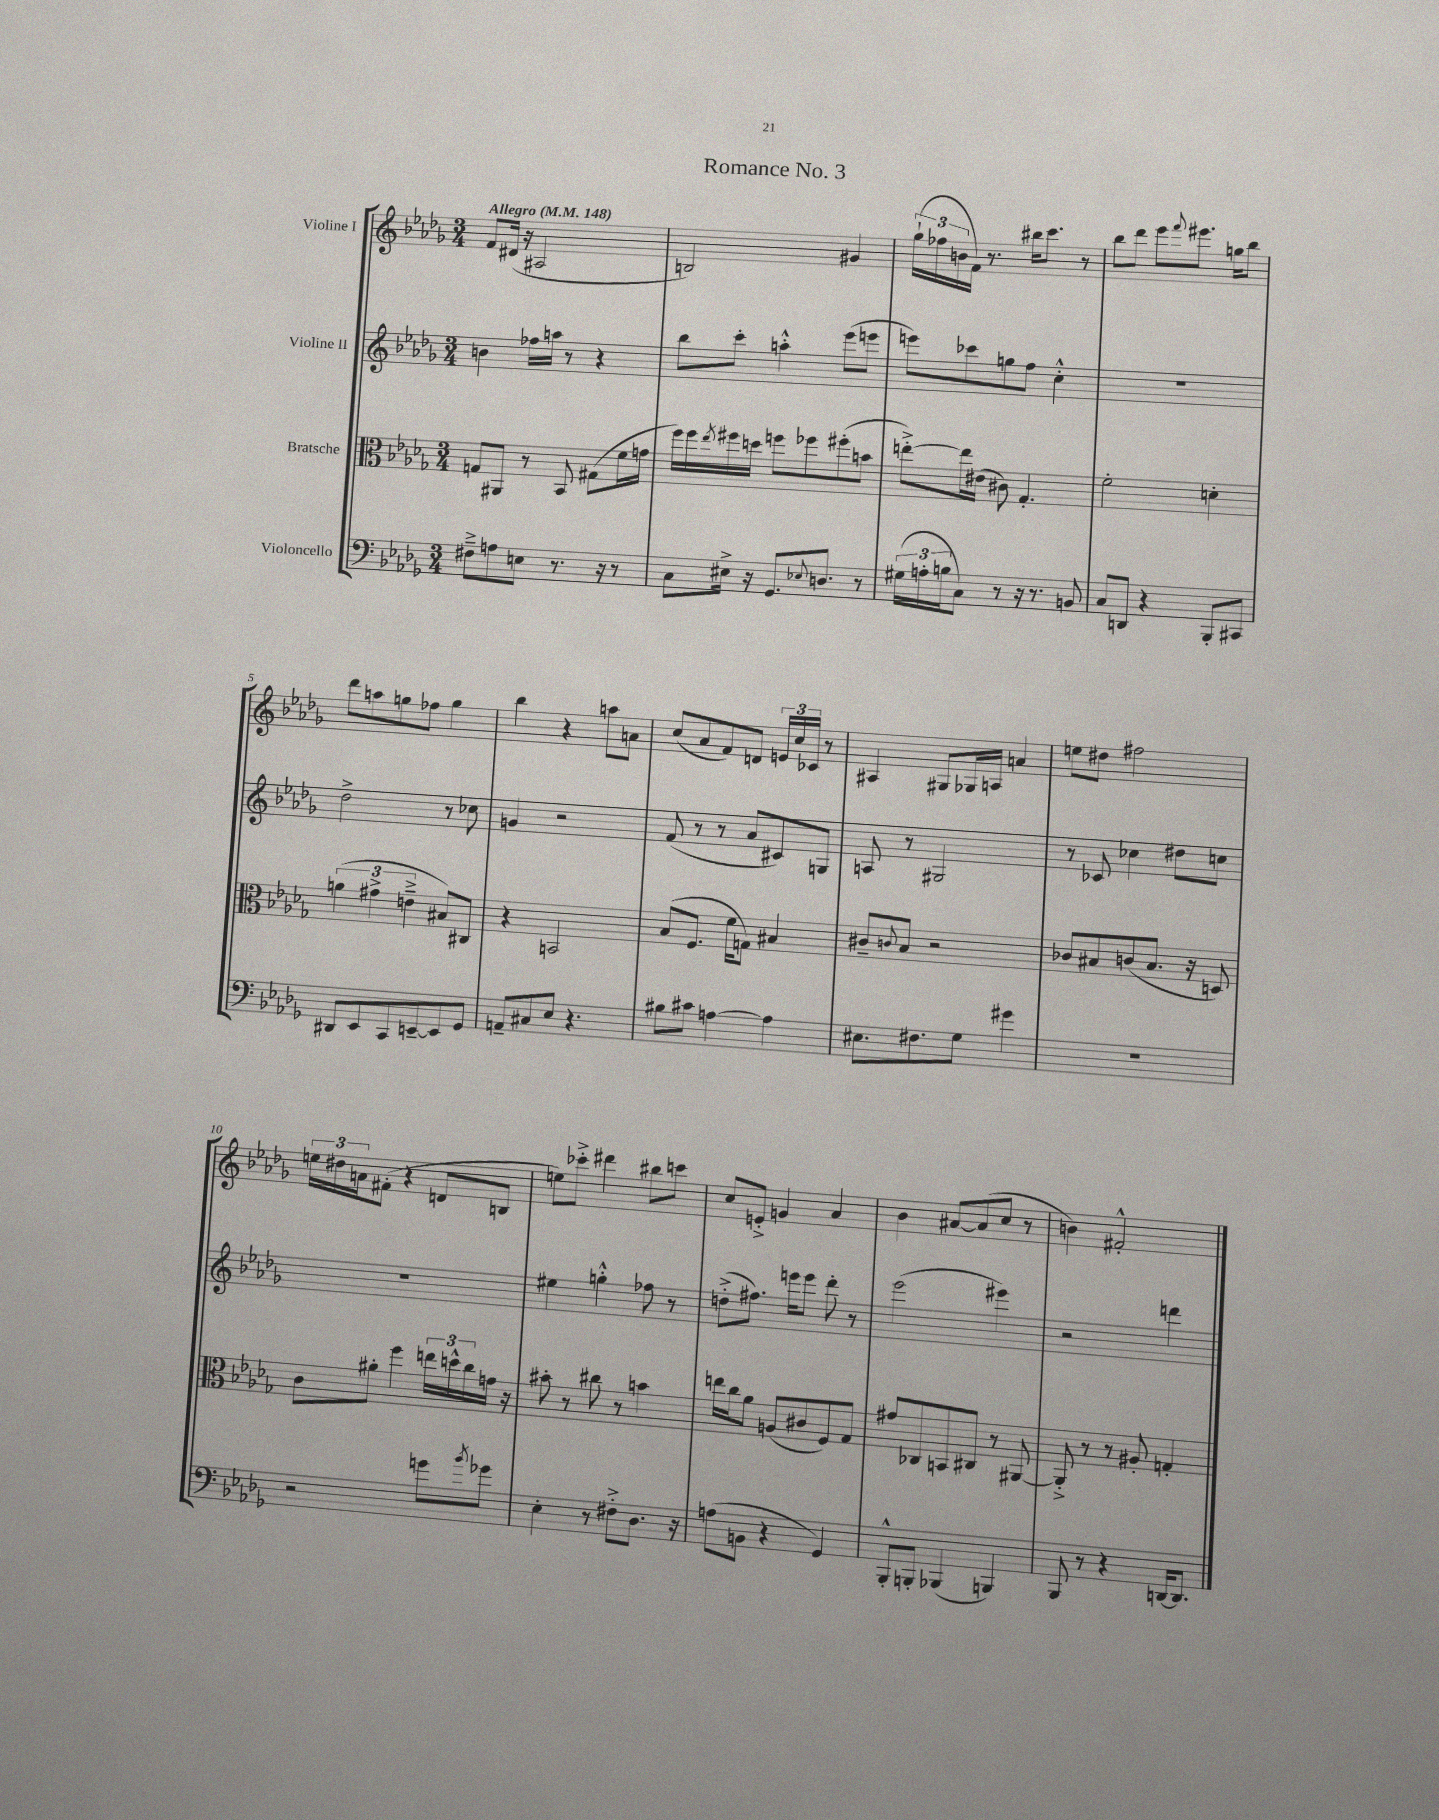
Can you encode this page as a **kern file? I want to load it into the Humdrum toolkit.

**kern	**kern	**kern	**kern
*staff4	*staff3	*staff2	*staff1
*clefF4	*clefC3	*clefG2	*clefG2
*k[b-e-a-d-g-]	*k[b-e-a-d-g-]	*k[b-e-a-d-g-]	*k[b-e-a-d-g-]
*M3/4	*M3/4	*M3/4	*M3/4
*MM148	*MM148	*MM148	*MM148
8F#~^\L	8G/L	4b\	8f/L
8A\	8AA#/J	.	(16d#/Jk
.	.	.	16r
8E\J	8r	16ff-\LL	2A#/
.	.	16aa\JJ	.
8.r	8BB-/	8r	.
.	(8G#\L	4r	.
16r	.	.	.
8r	16f\L	.	.
.	16g\JJ	.	.
=	=	=	=
8C\L	16ff\LL)	8bb-\L	2B/)
.	16ff\	.	.
.	8qee-/	.	.
16E#^\Jk	16ff#\	8ccc'\J	.
16r	16dd\JJ	.	.
8.GG-/L	8ff\L	4aa'^^\	.
.	8ff-\	.	.
8qqE-/	.	.	.
8.D/J	.	.	.
.	(8ff#'\	(8eee-\L	4g#/
8r	8b\J	8eee\J	.
=	=	=	=
(24G#\LL	[8ee'^\L)	8eee\L)	(24gg-`\LL
24A'\	.	.	24ff-\
24B\J	.	.	24b\
8C\J)	16ee\]L	8ccc-\	16f\JJ)
.	(16e#\JJ	.	8.r
8r	8c#\)	8gg\	.
16r	4.G-'/	8ff\J	16bb#\LK
8.r	.	.	8.ccc\J
.	.	4cc'^^\	.
8BB/	.	.	8r
=	=	=	=
8C/L	2f'\	2.r	8bb-\L
8DD/J	.	.	8ddd-\J
4r	.	.	8eee-\L
.	.	.	8qqfff/
.	.	.	8.eee#\J
8BBB-'/L	4d'\	.	.
.	.	.	16gg\LK
8CC#/J	.	.	8bb-\J
=	=	=	=
8DD#/L	(6a\	2dd-^\	8ddd-\L
8EE-/	.	.	8aa\
.	6g#^\	.	.
8CC/	.	.	8gg\
.	6e~^\	.	.
[8EE~/	.	.	8ff-\J
8EE/]	8B#/L)	8r	4gg\
8GG-/J	8C#/J	8cc-\	.
=	=	=	=
8AA~/L	4r	4g/	4bb-\
8C#/	.	.	.
8E-/J	2BB/	2r	4r
4.r	.	.	.
.	.	.	8aa\L
.	.	.	8a\J
=	=	=	=
8B#\L	(8B-/L	(8f/	(8cc/L
8c#\J	8.F/J	8r	8a-/
[4A\	.	8r	8f/)
.	16f\LK	.	.
.	8G\J)	8a-/L	8d/J
4A\]	4B#/	8c#/)	24e/LL
.	.	.	24cc/
.	.	.	24c-/JJ
.	.	8G/J	8r
=	=	=	=
8.E#\L	8c#~/L	8A/	4A#/
.	8qqc/	.	.
.	8B-/J	8r	.
8.F#\	.	.	.
.	2r	2G#/	8G#/L
8G-\J	.	.	16G-/L
.	.	.	16A/JJ
4g#\	.	.	4a/
=	=	=	=
2.r	8c-/L	8r	8ee\L
.	8B#/	8c-/	8dd#\J
.	(8c/	4cc-\	2ff#\
.	8.B#/J	.	.
.	.	8dd#\L	.
.	16r	.	.
.	8D/)	8cc\J	.
=	=	=	=
2r	8c\L	2.r	24ee\LL
.	.	.	24dd#\
.	.	.	24a\J
.	8a#'\J	.	(8f#'\J
.	4ff\	.	4r
8g\L	24ee\LL	.	8d/L
.	24dd^^\	.	.
.	24cc\	.	.
8qb-/	.	.	.
8g-\J	16g\JJ	.	8B/J
.	16r	.	.
=	=	=	=
4E-'\	8b#'\	4ee#\	8ee\L)
.	8r	.	8ccc-'^\J
8r	8cc#\	4gg'^^\	4ddd#\
8F#'^\L	8r	.	.
8.D-\J	4b\	8ff-\	8bb#\L
.	.	8r	8ccc\J
16r	.	.	.
=	=	=	=
(8A\L	16ee\LL	(8dd'^\L	8cc/L
.	16cc\J	.	.
8BB\J	8a-\J	8.ff#\J)	8e'^/J
4r	(8A/L	.	4g/
.	.	16eee\LK	.
.	8c#/	8eee\J	.
4GG-/)	8F/)	8ddd-'\	4a-/
.	8G-/J	8r	.
=	=	=	=
8BBB-'^^/L	8g#/L	(2eee-\	4b-\
8BBB'/J	8C-/	.	.
(4BBB-/	8BB/	.	[8a#/L
.	8C#/J	.	(8a#/]
4BBB/)	8r	4eee#\)	8cc/J
.	[8AA#/	.	8r
=	=	=	=
8BBB-/	8AA#'^/]	2r	4b\)
8r	8r	.	.
4r	8r	.	2f#'^^/
.	8A#'/	.	.
[16DD/LK	4G'/	4ddd\	.
8.DD/]J	.	.	.
==	==	==	==
*-	*-	*-	*-
